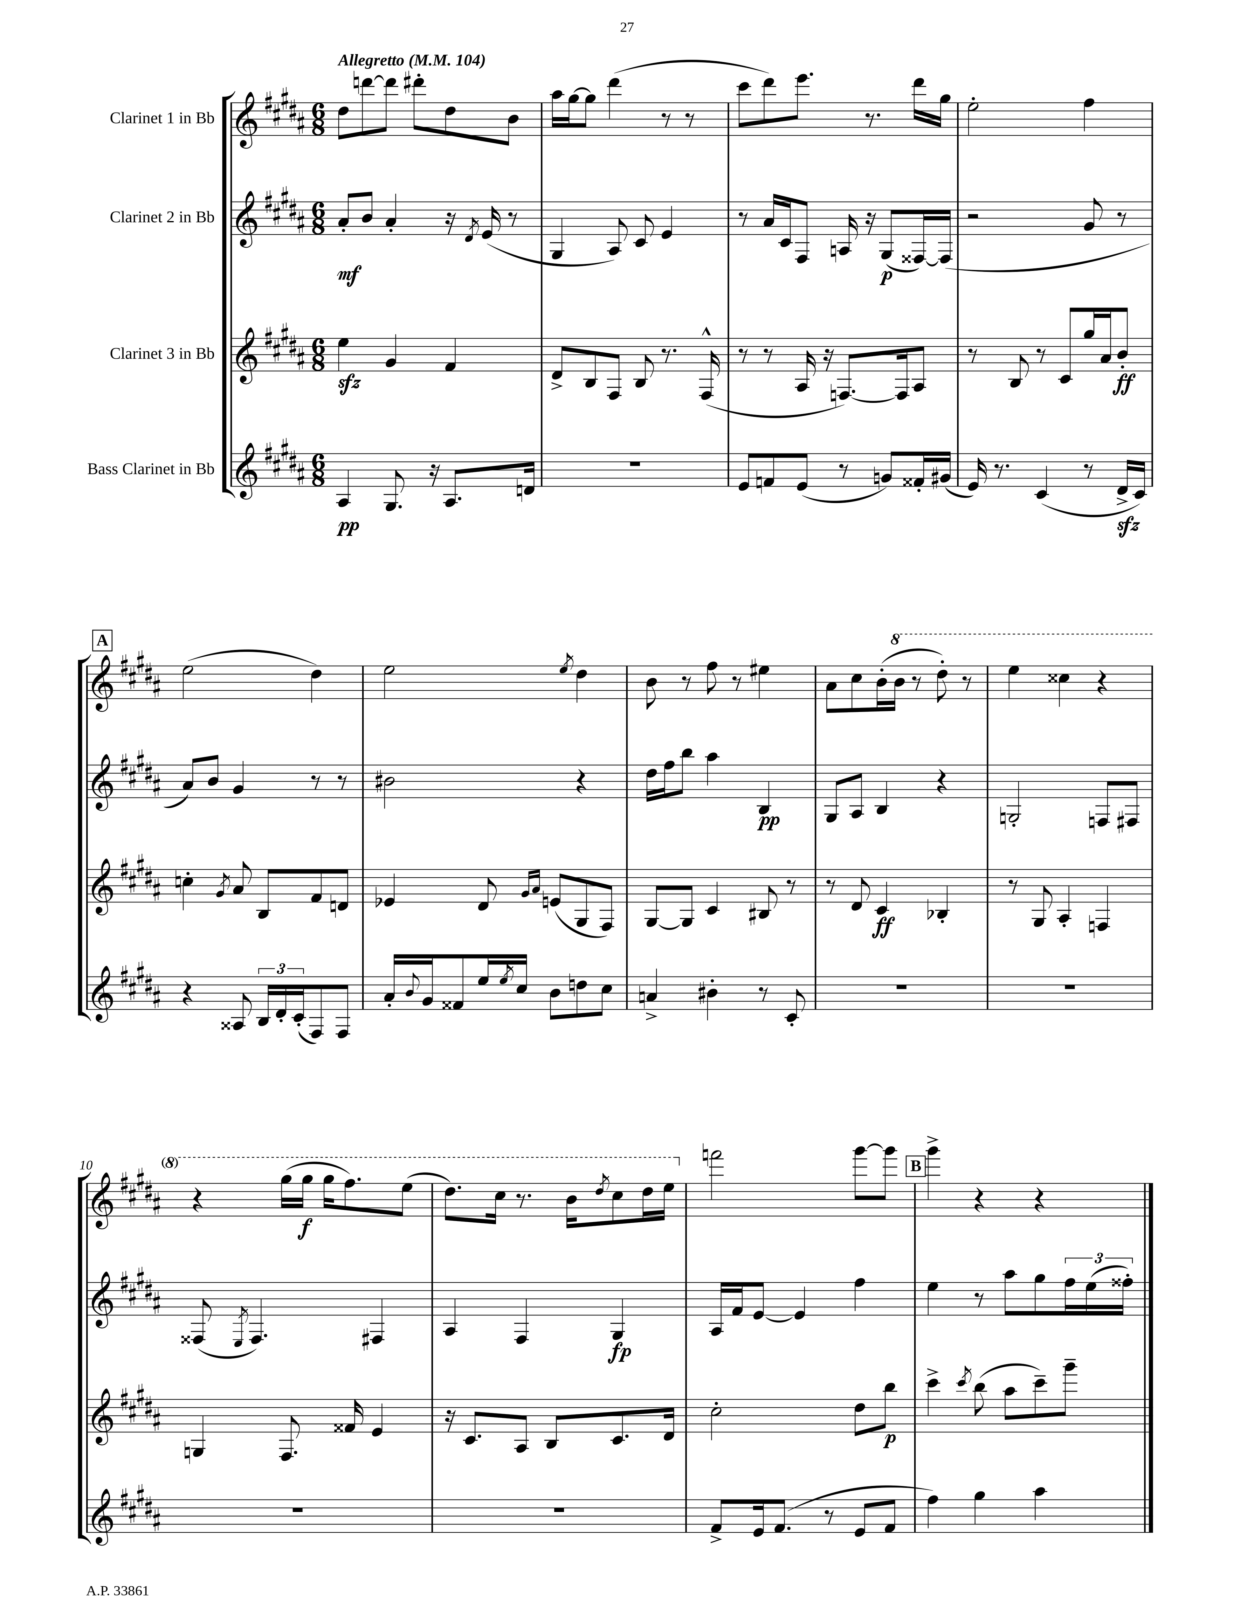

**kern	**kern	**kern	**kern
*staff4	*staff3	*staff2	*staff1
*clefG2	*clefG2	*clefG2	*clefG2
*k[f#c#g#d#a#]	*k[f#c#g#d#a#]	*k[f#c#g#d#a#]	*k[f#c#g#d#a#]
*M6/8	*M6/8	*M6/8	*M6/8
*MM104	*MM104	*MM104	*MM104
4A#/	4ee\	8a#'/L	8dd#\L
.	.	8b/J	[8ddd\
8.G#/	4g#/	4a#'/	8ddd\]J
.	.	.	8ddd#'\L
16r	.	.	.
8.A#/L	4f#/	16r	8dd#\
.	.	8qd#/	.
.	.	(16e/	.
.	.	8r	8b\J
16d/Jk	.	.	.
=	=	=	=
2.r	8d#^/L	4G#/	16aa#\LL
.	.	.	[16gg#\J
.	8B/	.	8gg#\]J
.	8F#/J	8A#/)	(4ddd#\
.	8B/	8c#/	.
.	8.r	4e/	8r
.	.	.	8r
.	(16F#^^/	.	.
=	=	=	=
8e/L	8r	8r	8ccc#\L
8f/	8r	16a#/LL	8ddd#\)
.	.	16c#/J	.
(8e/J	16A#/	8F#/J	8.eee\J
.	16r	.	.
8r	[8.F/L)	16A/	.
.	.	16r	8.r
8g/L)	.	(8G#/L	.
.	16F/]k	.	.
16f##'/L	8A#/J	[16F##/L)	16ddd#\LL
(16g#/JJ	.	(16F##/]JJ	16gg#\JJ
=	=	=	=
16e/)	8r	2r	2ee'\
8.r	.	.	.
.	8B/	.	.
(4c#/	8r	.	.
.	8c#/L	.	.
8r	16gg#/L	8g#/	4ff#\
.	16a#/J	.	.
16d#^/LL	8b'/J	8r	.
16c#/JJ)	.	.	.
=	=	=	=
4r	4cc'\	8a#/L)	(2ee\
.	.	8b/J	.
.	8qg#/	.	.
8A##/	8a#/	4g#/	.
24B/LL	8B/L	.	.
24d#'/	.	.	.
(24c#'/J	.	.	.
8F#/)	8f#/	8r	4dd#\)
8F#/J	8d/J	8r	.
=	=	=	=
16a#'/LL	4e-/	2b#\	2ee\
8qqb/	.	.	.
16g#/J	.	.	.
8f##/	.	.	.
16ee/L	8d#/	.	.
8qee/	.	.	.
16cc#/JJ	.	.	.
.	16qqg#/LL	.	.
.	16qqa#/JJ	.	.
8b\L	(8e/L	.	.
.	.	.	8qee/
8dd\	8G#/	4r	4dd#\
8cc#\J	8F#/J)	.	.
=	=	=	=
4a^/	[8G#/L	16dd#\LL	8b\
.	.	16ff#\J	.
.	8G#/]J	8bb\J	8r
4b#'\	4c#/	4aa#\	8ff#\
.	.	.	8r
8r	8B#/	4B/	4ee#\
8c#'/	8r	.	.
=	=	=	=
2.r	8r	8G#/L	8a#\L
.	8d#/	8A#/J	8cc#\
.	4c#/	4B/	(16b'\L
.	.	.	16bb\JJ
.	.	.	8r
.	4B-'/	4r	8ddd#'\)
.	.	.	8r
=	=	=	=
2.r	8r	2G'/	4eee\
.	8G#/	.	.
.	4A#'/	.	4ccc##\
.	4F/	8F/L	4r
.	.	8F#/J	.
=	=	=	=
2.r	4G/	(8F##/	4r
.	.	8qE/	.
.	.	4.F##/)	.
.	8.F#/	.	(16ggg#\LL
.	.	.	16ggg#\JJ
.	.	.	16ggg#\LK
.	16f##/	.	8.fff#\)
.	4e/	4F#/	.
.	.	.	(8eee\J
=	=	=	=
2.r	16r	4A#/	8.ddd#\L)
.	8.c#/L	.	.
.	.	.	16ccc#\Jk
.	8A#/J	4F#/	8.r
.	8B/L	.	.
.	.	.	16bb\LK
.	.	.	8qddd#/
.	8.c#/	4G#/	8ccc#\
.	.	.	16ddd#\L
.	16d#/Jk	.	16eee\JJ
=	=	=	=
8f#^/L	2cc#'\	16A#/LL	2fff\
.	.	16f#/J	.
16e/k	.	[8e/J	.
(8.f#/J	.	.	.
.	.	4e/]	.
8r	.	.	.
8e/L	8dd#\L	4ff#\	[8ggg#\L
8f#/J	8bb\J	.	8ggg#\]J
=	=	=	=
4ff#\)	4ccc#^\	4ee\	4ggg#^\
.	8qccc#/	.	.
4gg#\	(8bb\	8r	4r
.	8aa#\L	8aa#\L	.
4aa#\	8ccc#~\)	8gg#\	4r
.	8ggg#~\J	24ff#\L	.
.	.	(24ee\	.
.	.	24ff##'\JJ)	.
==	==	==	==
*-	*-	*-	*-
